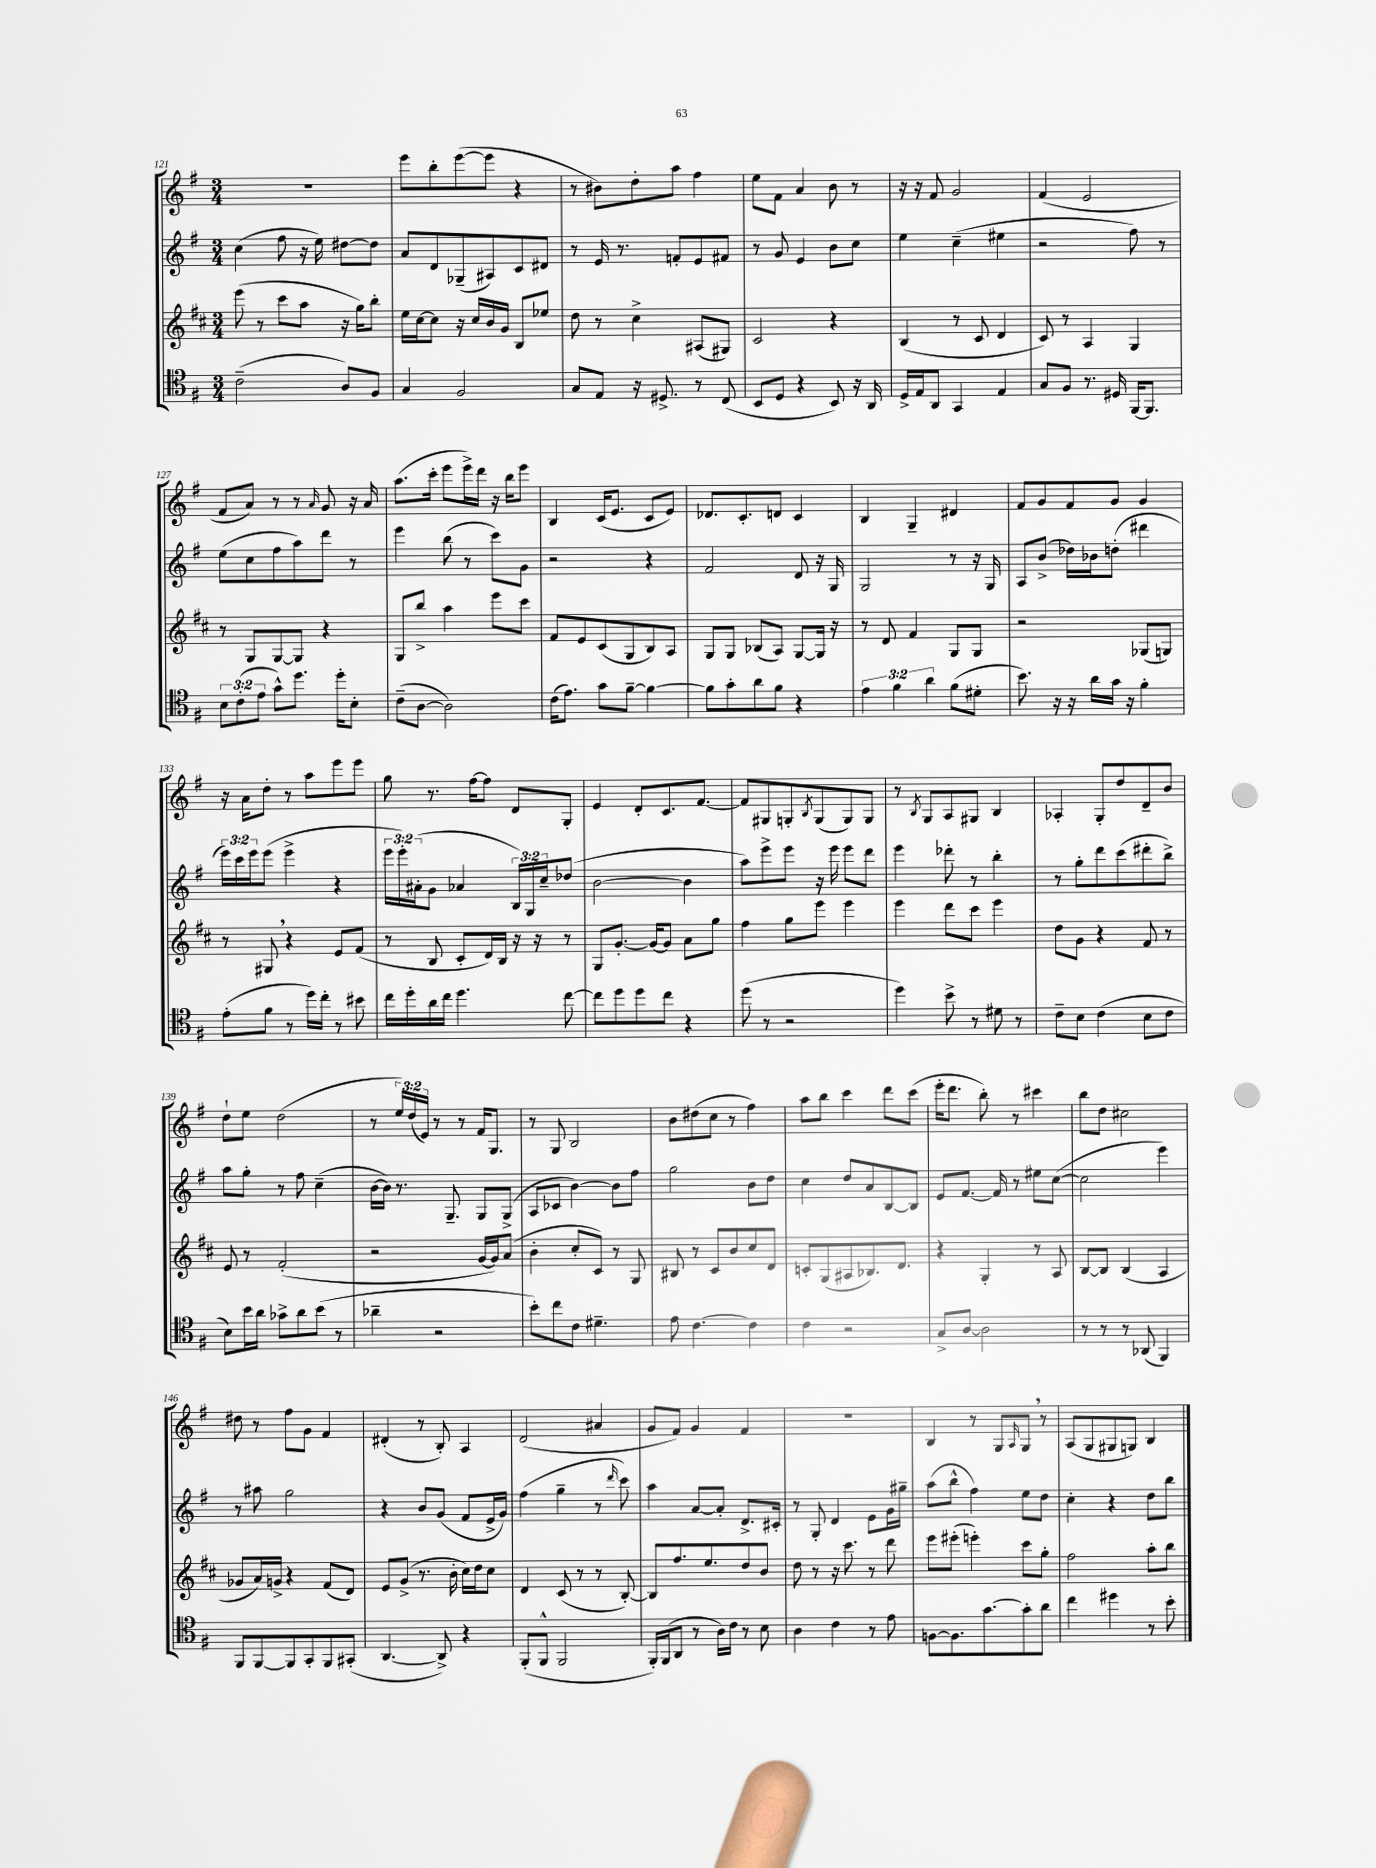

**kern	**kern	**kern	**kern
*part4	*part3	*part2	*part1
*staff4	*staff3	*staff2	*staff1
*clefC4	*clefG2	*clefG2	*clefG2
*k[f#]	*k[f#c#]	*k[f#]	*k[f#]
*M3/4	*M3/4	*M3/4	*M3/4
=121	=121	=121	=121
(2c~\	(8eee\	(4cc\	2.r
.	8r	.	.
.	8ccc#\L	8ff#\	.
.	8aa\J	16r	.
.	.	16ee\)	.
8A/L)	16r	[8dd#X\L	.
.	16gg\KL)	.	.
8F#/J	8bb'\J	8dd#\J]	.
=122	=122	=122	=122
4G/	16ee\LL	8a/L	8eee\L
.	[16cc#\J	.	.
.	8cc#\J]	8d/	8bb'\
2F#/	16r	(8G-X~/	([8eee\
.	16cc#/LL	.	.
.	16b/	8A#X/)	8eee\J]
.	16g/JJ	.	.
.	8B/L	8c/	4r
.	8ee-X/J	8d#X/J	.
=123	=123	=123	=123
8G/L	8dd\	8r	8r
8E/J	8r	16e/	8b#X\L)
.	.	8.r	.
16r	4cc#^\	.	8dd'\
8.D#X^/	.	.	.
.	.	8fn'/L	8aa\J
8r	(8A#X/L	8e/	4ff#\
(8C/	8G#X/J)	8f#X/J	.
=124	=124	=124	=124
8BB/L	2c#/	8r	8ee\L
8D/J	.	8g/	8f#\J
4r	.	4e/	4a/
8BB/)	4r	8b\L	8b\
16r	.	8cc\J	8r
16AA/	.	.	.
=125	=125	=125	=125
16D^/LL	(4B/	4ee\	16r
16E/J	.	.	16r
8AA/J	.	.	8f#/
4GG/	8r	(4cc~\	2g/
.	8c#/	.	.
4E/	4d/	4ee#X\	.
=126	=126	=126	=126
8G/L	8c#/)	2r	(4f#/
8F#/J	8r	.	.
8.r	4A/	.	2e/
16D#X/	.	.	.
[16FF#/KL	4G/	8ff#\)	.
8.FF#/J]	.	.	.
.	.	8r	.
!!LO:LB:g=z
=127	=127	=127	=127
12B\L	8r	(8ee\L	8f#/L
(12c'\	.	.	.
.	8G/L	8cc\	8a/J)
12e\J	.	.	.
8g^^\L)	[8G/	8ff#\	8r
8.dd\J	8G/J]	8aa\)	8r
.	.	.	16qqa/
.	4r	8ddd\J	8g/
16dd'\KL	.	.	.
8B'\J	.	8r	16r
.	.	.	16a/
=128	=128	=128	=128
(8c~\L	8G/L	4eee\	(8.aa\L
[8A\J	8bb^/J	.	.
.	.	.	16ccc'\Jk
2A\])	4aa\	(8bb\	8eee\L
.	.	8r	16eee^\L)
.	.	.	16ddd\JJ
.	8eee\L	8ccc\L)	16r
.	.	.	16bb\KL
.	8ccc#\J	8g\J	8eee\J
=129	=129	=129	=129
(16c\KL	8f#/L	2r	4B/
8.e\J)	.	.	.
.	8e/	.	.
8g\L	(8c#/	.	(16c/KL
.	.	.	8.e/J
[8f#~\J	8G/	.	.
4f#\_	8B/)	4r	8c/L
.	8A/J	.	8e/J)
=130	=130	=130	=130
8f#\L]	8G/L	2f#/	8.d-X/L
8g'\	8G/J	.	.
.	.	.	8.c'/
8a\	(8B-X/L	.	.
8f#\J	8A/J)	.	8dn/J
4r	[8G/L	8d/	4c/
.	16G/Jk]	16r	.
.	16r	16G/	.
=131	=131	=131	=131
6e\	8r	2G/	4B/
.	8d/	.	.
6f#\	.	.	.
.	4f#/	.	4G~/
6a\	.	.	.
(8f#\L	8G/L	8r	4d#X/
8d#X'\J	8G/J	16r	.
.	.	16G/	.
=132	=132	=132	=132
8.b\)	2r	8A/L	8f#/L
.	.	(8b^/J	8g/
16r	.	.	.
16r	.	16dd-X\LL)	8f#/
16a\LL	.	16b-X\J	.
16g\JJ	.	(8ddn'\J	8g/J
16r	.	.	.
4f#'\	(8G-X/L	4ddd#X\	4g/
.	8Gn/J)	.	.
!!LO:LB:g=z
=133	=133	=133	=133
(8e'\L	8r	24eee\LL)	16r
.	.	24ccc\	.
.	.	.	16a\KL
.	.	24eee\J	.
8f#\J	8G#X,/	(8eee\J	8dd'\J
8r	4r	4eee^\	8r
16dd\LL)	.	.	8aa\L
16cc'\JJ	.	.	.
8r	8e/L	4r	8eee\
8b#X\	(8f#/J	.	8eee\J
=134	=134	=134	=134
16cc\LL	8r	24eee\LL	8gg\
.	.	24eee'\)	.
16dd'\	.	.	.
.	.	(24a#X'\J	.
16a\	8B/	8g\J	8.r
16cc\JJ	.	.	.
4.dd\	8c#'/L	4a-X/	.
.	.	.	[16ff#\KL
.	16d/L)	.	8ff#\J]
.	16B/JJ	.	.
.	16r	24B/LL)	8d/L
.	.	24G/	.
.	16r	.	.
.	.	24cc~/J	.
[8cc\	8r	(8dd-X/J	8G'/J
=135	=135	=135	=135
8cc\L]	8G/L	[2b\	4e/
8dd\	[8.g'/J	.	.
8dd\	.	.	8d'/L
.	16g/KL_	.	.
8cc\J	8g/J]	.	8.c/
4r	8a\L	4b\]	.
.	.	.	[8.f#/J
.	8gg\J	.	.
=136	=136	=136	=136
(8dd\	4ff#\	8aa\L)	8f#/L]
8r	.	8eee^\	8G#X/
2r	8gg\L	8eee\J	8Gn'/
.	.	.	8qB/
.	8eee\J	16r	(8G/
.	.	16eee\	.
.	4eee\	8eee\L	8G/)
.	.	8ddd\J	8G/J
=137	=137	=137	=137
4dd\)	4eee\	4eee\	8r
.	.	.	8qB/
.	.	.	8G/L
8b^\	8ddd\L	8ddd-X'\	8A/
8r	8ccc#\J	8r	8G#X/J
8d#X\	4eee\	4bb'\	4B/
8r	.	.	.
=138	=138	=138	=138
8c~\L	8dd\L	8r	4A-X'/
8B\J	8g\J	8gg'\L	.
(4c\	4r	8ddd\	8G'/L
.	.	(8ccc\	8dd/
8B\L	8f#/	8ddd#X'\	8d~/
8c\J	8r	8bb^\J)	8b/J
!!LO:LB:g=z
=139	=139	=139	=139
8B\L)	8e/	8aa\L	8dd`\L
16b\L	8r	8gg'\J	8ee\J
16a\JJ	.	.	.
8g-X^\L	(2f#'/	8r	(2dd\
8a\	.	8ff#\	.
(8b\J	.	(4cc~\	.
8r	.	.	.
=140	=140	=140	=140
4a-X~\	2r	[16b\LL	8r
.	.	16b\JJ])	.
.	.	8.r	24ee/LL)
.	.	.	(24dd/
.	.	.	24e/JJ)
2r	.	.	8r
.	.	8.G~/	.
.	.	.	8r
.	[16g/LL	8G/L	16f#/KL
.	16g/J])	.	8.G/J
.	(8a/J	(8G^/J	.
=141	=141	=141	=141
8b'\L)	4b'\	8A/L	8r
8cc\	.	8c-X/J	8G/
8c\J	8cc#'/L	[4b\)	2B/
4.d#X~\	8c#/J)	.	.
.	8r	8b\L]	.
.	8G/	8ff#\J	.
=142	=142	=142	=142
8e\	8B#X/	2gg\	8b\L
[4.c\	8r	.	(8dd#X\
.	8c#/L	.	8cc\J
.	8b/	.	8r
4c\]	8cc#/	8b\L	4ff#\)
.	8d/J	8dd\J	.
=143	=143	=143	=143
4c\	8cn'/L	4cc\	8aa\L
.	(8G/	.	8bb\J
2r	8A#X/	8dd/L	4ccc\
.	8.B-X/)	8a/	.
.	.	[8B/	8ddd\L
.	8.d/J	.	.
.	.	8B/J]	(8ccc\J
=144	=144	=144	=144
8G^/L	4r	8e/L	16eee'\KL
.	.	.	8.ddd\J
[8A/J	.	[8.f#/J	.
2A\]	4G'/	.	8bb'\)
.	.	16f#/]	.
.	.	8r	8r
.	8r	8ee#X\L	4ccc#X\
.	8A/	([8cc\J	.
=145	=145	=145	=145
8r	[8B/L	2cc\]	8bb\L
8r	8B/J]	.	8dd\J
8r	(4B/	.	2cc#X\
(8AA-X/	.	.	.
4FF#/)	4A/	4eee\)	.
!!LO:LB:g=z
=146	=146	=146	=146
8FF#/L	8g-X/L	8r	8dd#X\
[8FF#/	16a/L)	8aa#X\	8r
.	16gn^/JJ	.	.
8FF#/]	4r	2gg\	8ff#\L
8GG'/	.	.	8g\J
8FF#/	(8f#/L	.	4f#/
(8GG#X'/J	8d/J)	.	.
=147	=147	=147	=147
[4.AA/	8e/L	4r	(4d#X'/
.	(8g^/J	.	.
.	8.r	8b/L	8r
8AA^/])	.	(8g/J	8B'/)
.	16b'\	.	.
4r	16cc#\LL)	8f#/L	4A/
.	16dd\J	.	.
.	8cc#\J	16e^/L	.
.	.	16g/JJ)	.
=148	=148	=148	=148
(8FF#'/L	4d/	(4ff#\	(2d/
8FF#^^/J	.	.	.
2FF#/	(8c#/	4gg~\	.
.	8r	.	.
.	8r	8r	4a#X/
.	.	16qqddd/	.
.	[8B'/)	8ccc\)	.
=149	=149	=149	=149
16FF#'/LL)	8B/L]	4aa\	8g/L
(16FF#/J	.	.	.
8AA/J	8.ff#/	.	8f#/J)
8r	.	[8a/L	4g/
.	8.ee/	.	.
16A\LL)	.	8a'/J]	.
16c\JJ	.	.	.
8r	8dd/	8.d^/L	4f#/
8B\	8b/J	.	.
.	.	16c#X'/Jk	.
=150	=150	=150	=150
4A\	8dd\	8r	2.r
.	8r	8G'/	.
4c\	16r	4d/	.
.	8.ccc#\	.	.
8r	8r	8e\L	.
8e\	8ddd\	16g\L	.
.	.	16gg#X~\JJ	.
=151	=151	=151	=151
[8Fn\L	8eee\L	(8aa\L	4B/
8.F\]	(8eee#X'\J	8bb^^\J	.
.	4eeen'\)	4ff#\)	8r
[8.g\	.	.	.
.	.	.	8G/L
.	.	.	16qqA/
8g'\]	8ccc#\L	8ee\L	8G,/J
8a\J	8gg'\J	8dd\J	8r
=152	=152	=152	=152
4cc\	2ff#\	4cc'\	(8A/L
.	.	.	8G/
4dd#X\	.	4r	8G#X/
.	.	.	8Gn/J)
8r	8aa'\L	8dd\L	4B/
8b'\	8bb\J	8bb\J	.
==	==	==	==
*-	*-	*-	*-
